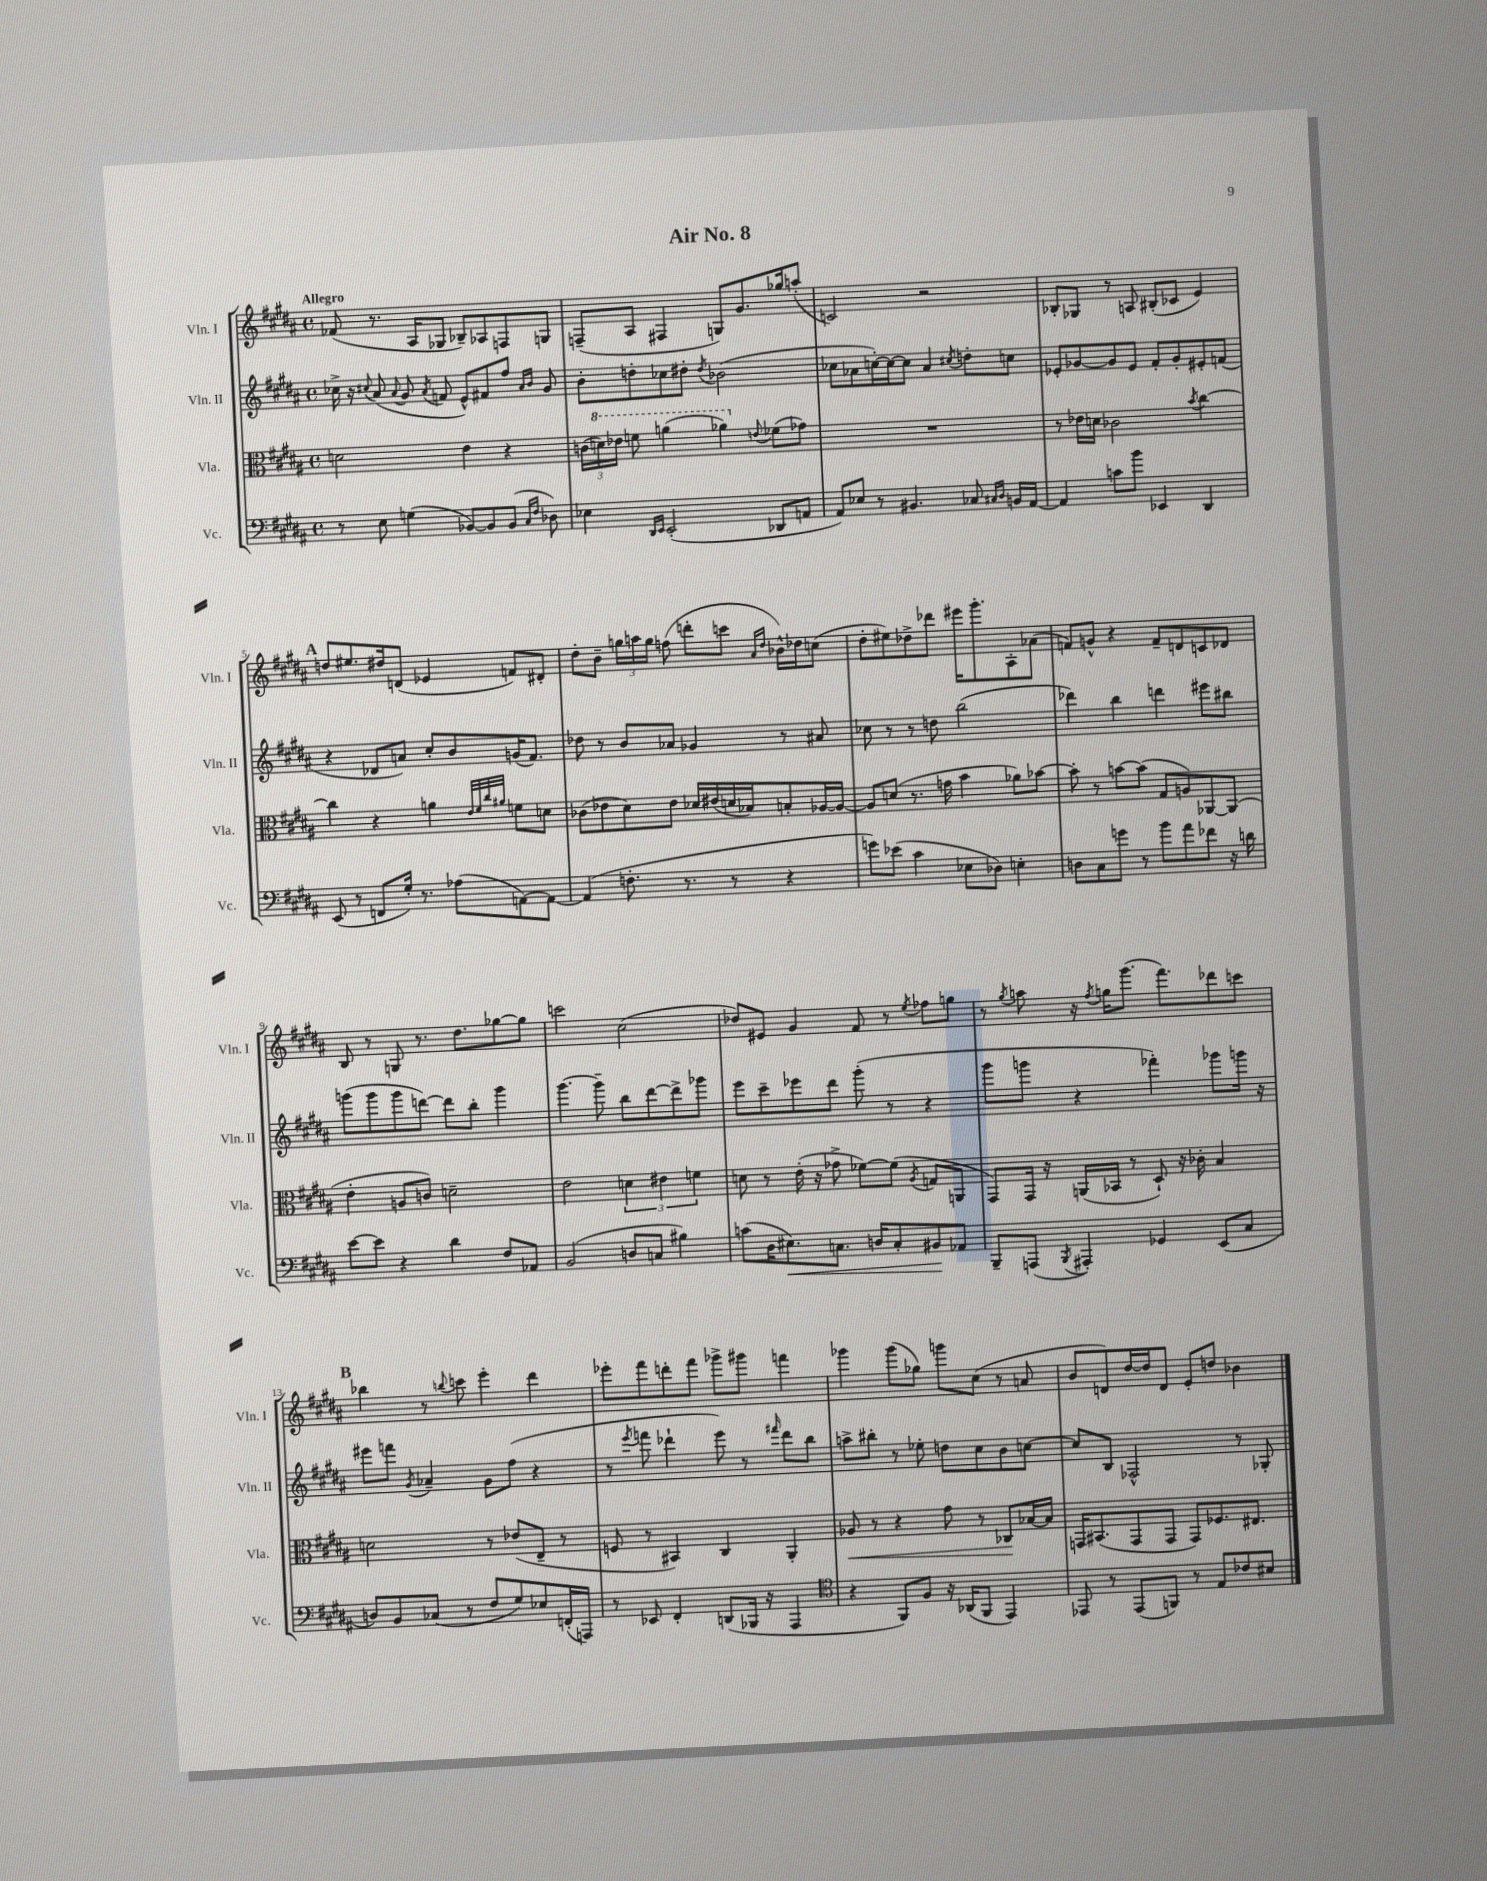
\header { title = "Air No. 8" }
<<
\new StaffGroup <<
\new Staff = "s0" \with { instrumentName = "Vln. I" shortInstrumentName = "Vln. I" } {
    \clef treble \key b \major \defaultTimeSignature \time 4/4 \tempo "Allegro"
    \autoBeamOff fes'8( r8. ais16[ ges8] bes8[--) aes8 f8 g8] |
    f8[--( ais8] fis4 g8[) gis'8. ges''16 a''8]-.( |
    c'2) r2 |
    bes8[-. ges8] r8 a8 bis8[-.( ces'8] e'4) |
    \mark \markup { \bold "A" } d''8[ eis''8. dis''16 d'8]( ees'4 f'8[) dis'8]-. |
    dis''8[-. b'8]-- \tuplet 3/2 { g''16[ a''16 g''16] } f''8( d'''8[-. c'''8] \grace { ais'16[ dis''16] } bes'16[-^) des''16 c''8]( |
    dis''8[-. eis''8) des''8-> des'''8] eis'''16[ gis'''8.-. ais8-. aes'8]( |
    f'8[) g'8]-^ r4 f'8[-- d'8 c'8 des'8] |
    b8 r8 g8 r8. dis''8.[ ges''8~ ges''8] |
    c'''2 cis''2( |
    des''8[) eis'8] gis'4 fis'8 r8 \acciaccatura { e''8 } fes''8[ g''8] |
    r8 \acciaccatura { gis''8 } a''8 r16 \acciaccatura { fis''8 } g''16[ gis'''8.]( fis'''8.[) des'''8 c'''8] |
    \mark \markup { \bold "B" } bes''4 r8 \appoggiatura { b''8 } c'''8 e'''4-. dis'''4 |
    ees'''8[-. fis'''8 d'''8-. fis'''8] ges'''8[-> gis'''8] f'''4 |
    ges'''4 ges'''8[( ges''8]) g'''8[ cis''8]( r8 a'8 |
    b'8[ d'8) dis''16~ dis''16 d'8] e'8[-. d''8] bes'4 \bar "|." |
}
\new Staff = "s1" \with { instrumentName = "Vln. II" shortInstrumentName = "Vln. II" } {
    \clef treble \key b \major \defaultTimeSignature \time 4/4
    \autoBeamOff ces''16-> r16 \appoggiatura { cis''8 } ais'8( \appoggiatura { ais'8 } gis'8 \acciaccatura { ais'8 } f'8 e'8[-^) fis'8 fis''8] \grace { ais'16[ b'16] } gis'8 |
    b'8[-. d''8-. ces''8 dis''8]-. \acciaccatura { dis''8 } bes'2( |
    ces''8[ aes'8 c''16~-.) c''16~ c''8] aes'4 \acciaccatura { cis''8 } d''8[-. c''8] |
    ees'8[-. ges'8~ ges'8 ees'8] fis'8[-. ges'8-. eis'8-. f'8]( |
    \mark \markup { \bold "A" } r4 des'8[ a'8]) cis''8[-. b'8 g'16( fis'8.]) |
    des''8 r8 b'8[ aes'8] ges'4 r8 ais'8 |
    ces''8 r8 r8 d''8 b''2( |
    des'''4) b''4 d'''4 eis'''8[ bis''8] |
    g'''8[( g'''8 g'''8 d'''8]~) d'''8[ b''8]-. g'''4 |
    gis'''4.~ gis'''8-- b''8[ dis'''8~ dis'''8-> ges'''8] |
    e'''8[ cis'''8-- ees'''8 dis'''8] gis'''8-.( r8 r4 |
    gis'''8[ g'''8] r4 fes'''4-.) ges'''8[ g'''16] r16 |
    \mark \markup { \bold "B" } eis'''8[ f'''8] \acciaccatura { gis'8 } aes'4-- gis'8[ fis''8]( r4 |
    r8 \acciaccatura { e'''8 } f'''8 des'''4-! e'''8) r8 \grace { fis'''16 } des'''8[ b''8] |
    a''8[-> bis''8]-. r8 ees''8-. d''8[ cis''8 b'8 c''8]~ |
    c''8[ b8] fes2-^ r8 ges8-. \bar "|." |
}
\new Staff = "s2" \with { instrumentName = "Vla." shortInstrumentName = "Vla." } {
    \clef alto \key b \major \defaultTimeSignature \time 4/4
    \autoBeamOff d'2 e'4 r4 |
    \tuplet 3/2 { c'16[( \ottava #1 d''16) ees''16] } f''8 a''4( aes''4) \ottava #0 \appoggiatura { e'!8 } fes'8[( ges'8]) |
    R1 |
    r8 ees'16[ d'16] ces'2 \acciaccatura { b'8 } cis''4~ |
    \mark \markup { \bold "A" } cis''4 r4 a'4 \grace { e'32[ fis'32 cis''32 ais'32] } f'8[ d'8] |
    ces'8[( ees'8 dis'8) ees'8] des'16[ eis'16( d'16 bes16) b8-. aes16~ aes16]~ |
    aes8[ d'8]( r8. g'16 b'4 aes'8[) bes'8]~ |
    bes'8-. r8 b'8[~ b'8]( gis8[ a8) aes,8~ aes,8]( |
    e'4-. a8[ c'8]) d'2-- |
    e'2 \tuplet 3/2 { d'4 eis'4 f'4 } |
    d'8 r8 e'16-.( r16 ges'8-> fes'8[~) fes'8]( \acciaccatura { ais8 } g8[ a,8] |
    gis,8[) gis,16] r16 a,16[( bes,16] r8 dis8-!) r16 ces'16-. b4 |
    \mark \markup { \bold "B" } d'2 r8 ees'8[( e8]-- r8 |
    f8 r8 bis,4) cis4 ais,4-. |
    aes8\< r8 r4 gis'8 r8 ces8[\! bes16~ bes16] |
    g,16[ bis,8.( g,8 g,8] g,8[) fes8. eis8.] \bar "|." |
}
\new Staff = "s3" \with { instrumentName = "Vc." shortInstrumentName = "Vc." } {
    \clef bass \key b \major \defaultTimeSignature \time 4/4
    \autoBeamOff r8 e8 g4( bes,8[~) bes,8 bes,8]( \grace { cis16[ fis16] } des8) |
    ees4 \grace { dis,16[ e,16] } e,2-.( des,8[ a,8] |
    ais,8[) ees8] r8 bis,4. ces8 \grace { cis16[ dis16] } b,16[ ais,16]~ |
    ais,4 c'8[ b'8] ees,4 dis,4 |
    \mark \markup { \bold "A" } e,8( r8 f,8[ gis16]-.) r8. aes8[( a,8~) a,8]~ |
    a,4( f8.-. r8. r8 r4 |
    g'8[) ees'8]( cis'4 ees8[ des8]) e4-. |
    d8[ cis8 g'8] r8 b'8[ ais'8 fes'8] r16 d'16 |
    e'8[~ e'8] r4 dis'4 fis8[ aes,8] |
    b,2( d8[ c8] bis4) |
    c'8[( dis16 eis8.\<) c8.] d16[ c8-. bis,8\! aes,8] |
    b,,8[-- a,,8]( \acciaccatura { b,,8 } ais,,4-.) ges,4 e,8[( cis8] |
    \mark \markup { \bold "B" } d8[) b,8 ces8]( r8 fis8[ gis8) ees8 f,16-.( a,,16]) |
    r8 ees,8 fis,4-. d,8[( bes,,16] r16 ais,,4 |
    \clef tenor r4 fis,8[) fis8] r16 aes,16[( fis,8] e,4) |
    ees,8 r8 ees,8[( f,8]) r8 e8[ ces'8 bis8] \bar "|." |
}
>>
>>
